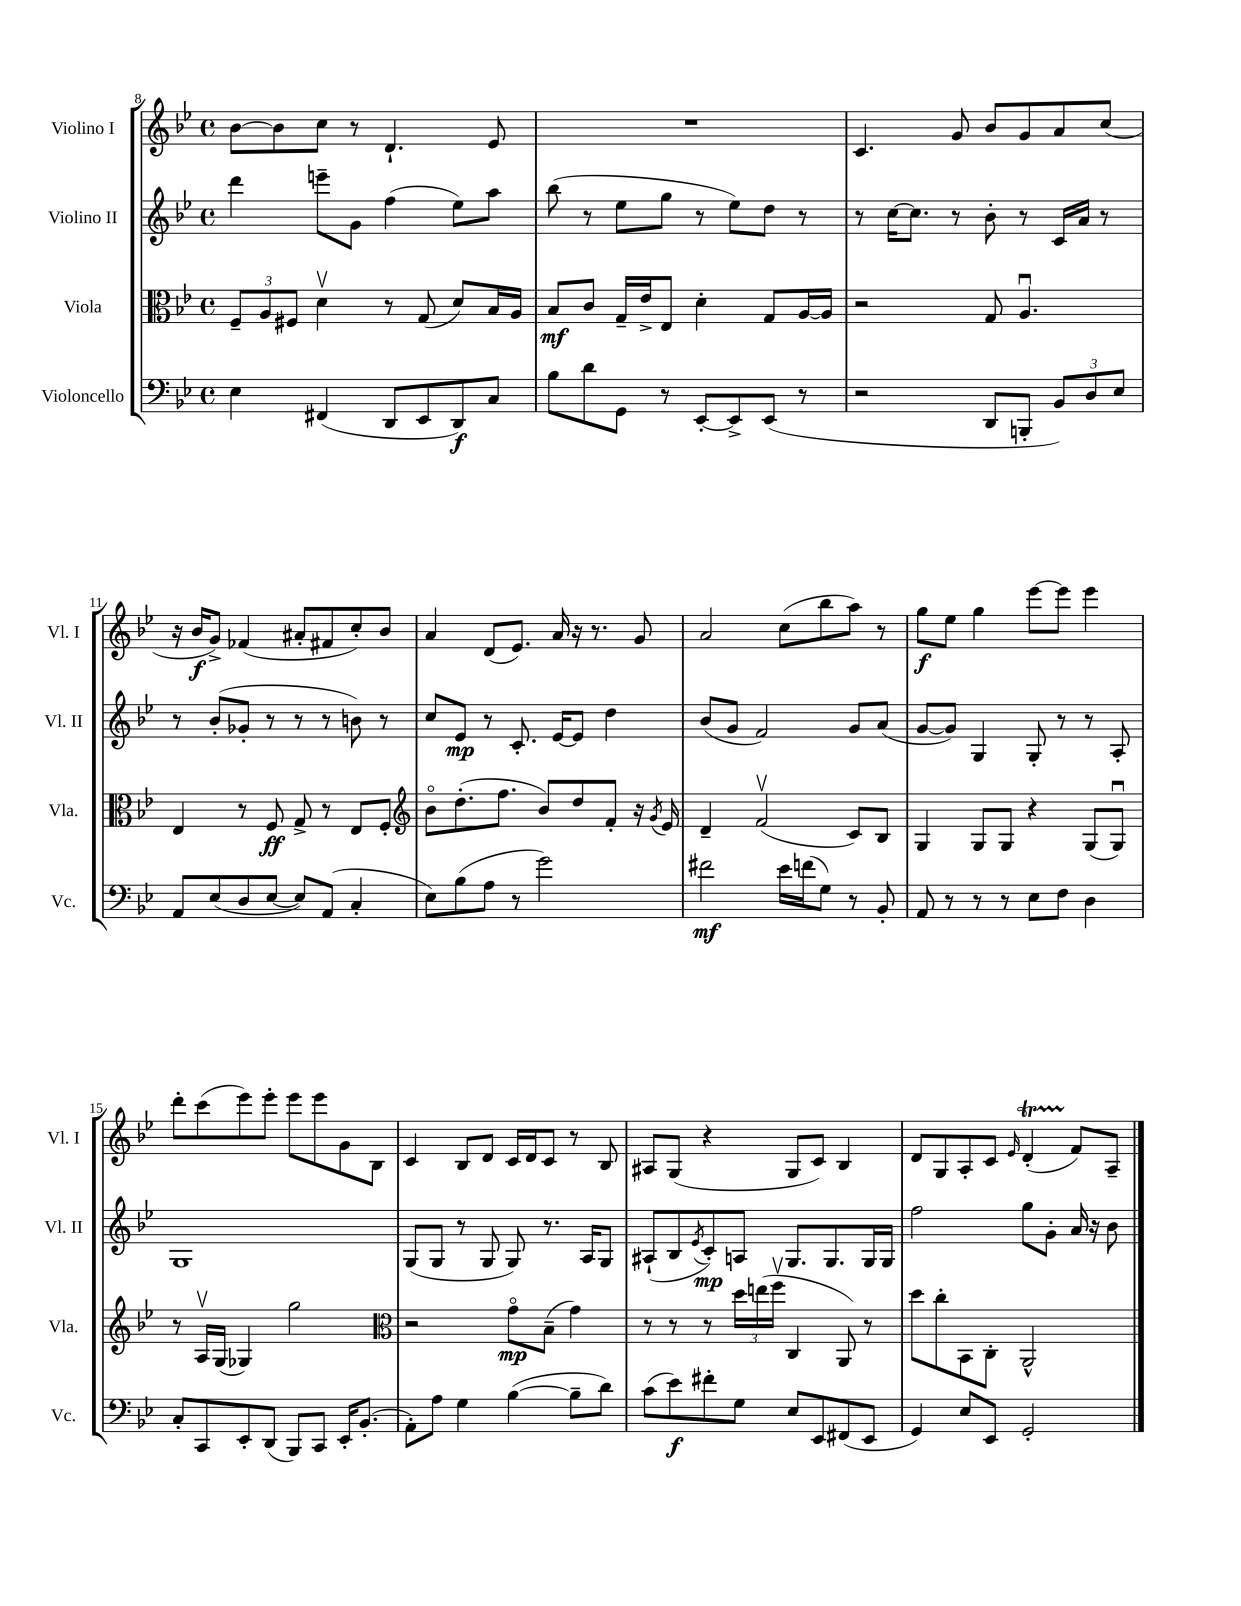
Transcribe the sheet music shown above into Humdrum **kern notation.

**kern	**kern	**kern	**kern
*staff4	*staff3	*staff2	*staff1
*clefF4	*clefC3	*clefG2	*clefG2
*k[b-e-]	*k[b-e-]	*k[b-e-]	*k[b-e-]
*M4/4	*M4/4	*M4/4	*M4/4
*met(c)	*met(c)	*met(c)	*met(c)
4E-	12F~	4ddd	[8b-
.	12A	.	.
.	.	.	8b-]
.	12F#	.	.
(4FF#	4dv	8eee~	8cc
.	.	8g	8r
8DD	8r	(4ff	4.d`
8EE-	(8G	.	.
8DD)	8d)	8ee-)	.
8C	16B-	8aa	8e-
.	16A	.	.
=	=	=	=
8B-	8B-	(8bb-	1r
8d	8c	8r	.
8GG	16G~	8ee-	.
.	16e-^	.	.
8r	8E-	8gg	.
[8EE-'	4d'	8r	.
8EE-^]	.	8ee-)	.
(8EE-	8G	8dd	.
8r	[16A	8r	.
.	16A]	.	.
=	=	=	=
2r	2r	8r	4.c
.	.	[16cc	.
.	.	8.cc]	.
.	.	8r	8g
8DD	8G	8b-'	8b-
8BBB'	4.Au	8r	8g
12BB-)	.	16c	8a
.	.	16a	.
12D	.	.	.
.	.	8r	(8cc
12E-	.	.	.
=	=	=	=
8AA	4E-	8r	16r
.	.	.	16b-
(8E-	.	(8b-'	8g^)
8D	8r	8g-'	(4f-
[8E-	8F	8r	.
8E-])	8G^	8r	8a#'
(8AA	8r	8r	8f#
4C'	8E-	8b)	8cc')
.	8F'	8r	8b-
=	=	=	=
*	*clefG2	*	*
8E-)	8b-o	8cc	4a
(8B-	(8.dd'	8e-	.
8A	.	8r	(8d
.	8.ff	.	.
8r	.	8.c'	8.e-)
2g)	8b-)	.	.
.	.	[16e-	16a
.	8dd	8e-]	16r
.	.	.	8.r
.	8f'	4dd	.
.	16r	.	8g
.	8qg	.	.
.	16e-	.	.
=	=	=	=
2f#	4d~	(8b-	2a
.	.	8g	.
.	(2fv	2f)	.
16e-	.	.	(8cc
(16f	.	.	.
8G)	.	.	8bb-
8r	8c)	8g	8aa)
8BB-'	8B-	(8a	8r
=	=	=	=
8AA	4G	[8g	8gg
8r	.	8g])	8ee-
8r	8G	4G	4gg
8r	8G	.	.
8E-	4r	8G'	[8eee-
8F	.	8r	8eee-]
4D	(8G	8r	4eee-
.	8Gu)	8A'	.
=	=	=	=
8C'	8r	1G	8ddd'
8CC	16Av	.	(8ccc
.	(16G	.	.
8EE-'	4G-)	.	8eee-)
(8DD	.	.	8eee-'
8BBB-)	2gg	.	8eee-
8CC	.	.	8eee-
16EE-'	.	.	8g
(8.BB-'	.	.	.
.	.	.	8B-
=	=	=	=
*	*clefC3	*	*
8AA')	2r	(8G	4c
8A	.	8G	.
4G	.	8r	8B-
.	.	8G	8d
([4B-	8go	8G)	16c
.	.	.	16d
.	(8B-~	8.r	8c
8B-~]	4g)	.	8r
.	.	16A	.
8d)	.	8G	8B-
=	=	=	=
(8c	8r	(8A#`	8A#
8e-)	8r	8B-	(8G
.	.	8qe-	.
8f#'	8r	8c')	4r
8G	24dd	8A	.
.	(24ee	.	.
.	24ffv	.	.
8E-	4C	8.G	8G
8EE-	.	.	8c)
.	.	8.G	.
(8FF#	8AA)	.	4B-
8EE-	8r	16G	.
.	.	16G	.
=	=	=	=
4GG)	8dd	2ff	8d
.	8cc'	.	8G
8E-	8BB-	.	8A'
8EE-	8C'	.	8c
.	.	.	16qqe-
2GG'	2AA^^	8gg	(4d'
.	.	8g'	.
.	.	16a	8f)
.	.	16r	.
.	.	8b-	8A~
==	==	==	==
*-	*-	*-	*-
